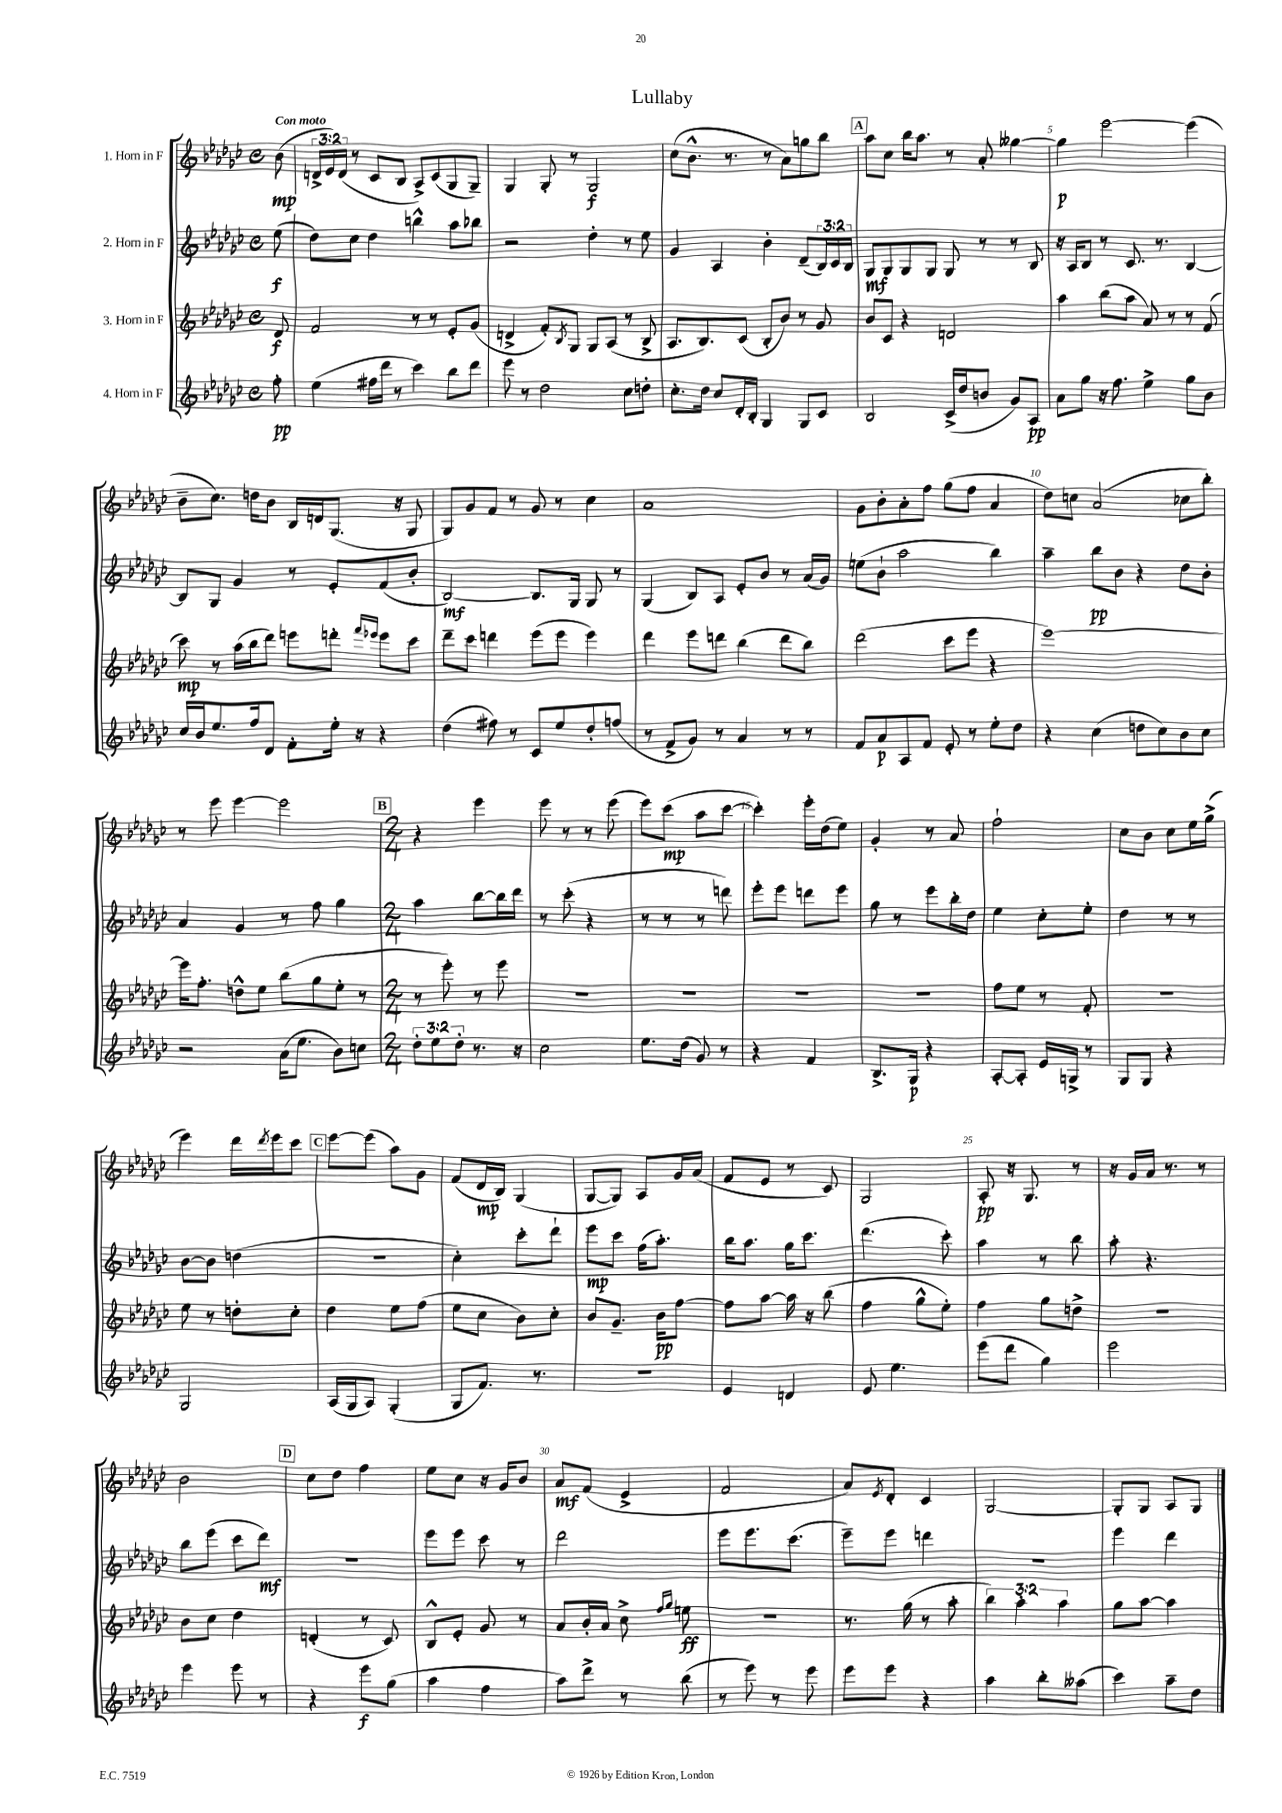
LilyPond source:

\header { title = "Lullaby" }
<<
\new StaffGroup <<
\new Staff = "s0" \with { instrumentName = "1. Horn in F" } {
    \clef treble \key ges \major \defaultTimeSignature \time 4/4 \override Staff.TupletNumber.text = #tuplet-number::calc-fraction-text \partial 8 \tempo "Con moto"
    bes'8\mp( |
    \tuplet 3/2 { d'16-> ees'16) d'16( } r8 ces'8 bes8 aes8->) ces'8( ges8 ges8--) |
    ges4 ges8-. r8 ges2\f |
    ces''8( bes'8.-^ r8. r8 aes'8) g''8 bes''8 |
    \mark \markup { \box "A" } aes''8 ces''8 bes''16 aes''8. r8 aes'8-. geses''4~ |
    geses''4\p ees'''2~ ees'''4( |
    bes'8-- ces''8.) d''16 bes'8 bes16 d'16 ges8.( r16 ges8 |
    ges8) ges'8 f'8 r8 ges'8 r8 ces''4 |
    aes'1 |
    ges'8 bes'8-. aes'8-. f''8 ges''8( f''8 aes'4 |
    des''8) c''8 aes'2( ces''8 bes''8-.) |
    r8 ees'''8 ees'''4~ ees'''2 |
    \mark \markup { \box "B" } \numericTimeSignature \time 2/4 r4 ees'''4 |
    ees'''8 r8 r8 ees'''8( |
    ees'''8) ces'''8\mp( aes''8 ces'''8~ |
    ces'''4-.) ees'''16-. des''16( ees''8) |
    ges'4-. r8 aes'8 |
    f''2-! |
    ces''8 bes'8 ces''8 ees''16 ges''16->( |
    ees'''4) des'''16 \acciaccatura { des'''8 } ees'''16 ces'''8 |
    \mark \markup { \box "C" } ees'''8~ ees'''8( aes''8) ges'8 |
    f'8( des'16\mp bes16) ges4( |
    ges8~ ges8) aes8 ges'16 aes'16( |
    f'8 ees'8 r8 ces'8) |
    ges2 |
    aes8-.\pp r16 ges8. r8 |
    r16 ges'16 aes'16 r8. r8 |
    bes'2 |
    \mark \markup { \box "D" } ces''8 des''8 f''4 |
    ees''8 ces''8 r16 ges'16 bes'8 |
    aes'8\mf f'8( ees'4-> |
    f'2 |
    aes'8) \acciaccatura { ees'8 } des'8-. ces'4 |
    ges2~ |
    ges8-. ges8 aes8 ges8 \bar "|." |
}
\new Staff = "s1" \with { instrumentName = "2. Horn in F" } {
    \clef treble \key ges \major \defaultTimeSignature \time 4/4 \override Staff.TupletNumber.text = #tuplet-number::calc-fraction-text \partial 8
    ees''8\f( |
    des''8) ces''8 des''4 b''4-^ aes''8 bes''8 |
    r2 des''4-. r8 ees''8 |
    ges'4 aes4 bes'4-. des'8--( \tuplet 3/2 { bes16) ces'16 bes16 } |
    \mark \markup { \box "A" } ges8\mf ges8 ges8 ges8 ges8 r8 r8 bes8 |
    r16 aes16 bes8 r8 ces'8. r8. bes4~ |
    bes8 ges8 ges'4 r8 ees'8-. f'8( bes'8-. |
    bes2~\mf) bes8. ges16 ges8 r8 |
    ges4( bes8) aes8 ees'8-. bes'8 r8 aes'16( ges'16) |
    e''8( bes'8-! aes''2 bes''4) |
    aes''4-- bes''8\pp bes'8 r4 des''8 bes'8-. |
    aes'4 ges'4 r8 f''8 ges''4 |
    \mark \markup { \box "B" } \numericTimeSignature \time 2/4 aes''4 bes''8~ bes''16 des'''16 |
    r8 ces'''8-.( r4 |
    r8 r8 r8 d'''8) |
    ees'''8-. ees'''8 d'''8 ees'''8 |
    ges''8 r8 ees'''8 bes''16-. des''16 |
    ees''4 ces''8-. ees''8-. |
    des''4 r8 r8 |
    bes'8~ bes'8 d''4( |
    \mark \markup { \box "C" } r2 |
    ces''4-.) ces'''8-. des'''8-! |
    ees'''8\mp ces'''8 f''16( aes''8.-.) |
    bes''16 aes''8. ges''16 ces'''8. |
    des'''4.( ces'''8-.) |
    aes''4 r8 bes''8 |
    aes''8-. r4. |
    bes''8 ees'''8( ces'''8 des'''8\mf) |
    \mark \markup { \box "D" } r2 |
    ees'''8 ees'''8 ces'''8 r8 |
    des'''2 |
    ees'''8 ees'''8. ces'''8.( |
    ees'''8--) ees'''8 d'''4 |
    r2 |
    ees'''4 des'''4 \bar "|." |
}
\new Staff = "s2" \with { instrumentName = "3. Horn in F" } {
    \clef treble \key ges \major \defaultTimeSignature \time 4/4 \override Staff.TupletNumber.text = #tuplet-number::calc-fraction-text \partial 8
    des'8\f |
    f'2 r8 r8 ees'8-. ges'8( |
    d'4-> f'8-.) \acciaccatura { bes8 } ges8 ges8 aes8( r8 bes8-> |
    aes8. bes8.) ces'8( bes8-. bes'8) r8 ges'8 |
    \mark \markup { \box "A" } bes'8 ces'8 r4 d'2 |
    aes''4 bes''8( aes''8 aes'8) r8 r8 f'8( |
    ces'''8\mp) r8 aes''16( bes''16 des'''8) e'''8 d'''8-. \grace { f'''16 ees'''16 } ees'''8 ces'''8 |
    des'''8-- ces'''8 d'''4 ees'''8( ees'''8 ees'''4) |
    des'''4 ees'''8 d'''8 bes''4( d'''8 bes''8) |
    des'''2( ces'''8 ees'''8 r4 |
    ees'''1~) |
    ees'''16 f''8.-. d''8-^ ees''8 bes''8( ges''8 ees''8-. r8 |
    \mark \markup { \box "B" } \numericTimeSignature \time 2/4 r8 ees'''8-.) r8 ees'''8 |
    R2 |
    R2 |
    R2 |
    R2 |
    f''8 ees''8 r8 f'8-. |
    R2 |
    ees''8 r8 d''8-. ces''8-. |
    \mark \markup { \box "C" } des''4 ees''8 f''8( |
    ees''8 ces''8 bes'8) ces''8-. |
    bes'8 ges'8.-- bes'16\pp f''8~ |
    f''8 aes''8~ aes''16 r16 bes''8( |
    f''4 ges''8-^ ees''8-.) |
    f''4 ges''8 d''8-> |
    R2 |
    bes'8 ces''8 des''4 |
    \mark \markup { \box "D" } d'4-.( r8 ces'8) |
    bes8-^ ees'8-. ges'8 r8 |
    aes'8 bes'16-. aes'16 ces''8-> \grace { f''16 ges''16 } e''8\ff |
    R2 |
    r8. ges''16( r8 aes''8-. |
    \tuplet 3/2 { bes''4) aes''4-. aes''4 } |
    ges''8 aes''8~ aes''4 \bar "|." |
}
\new Staff = "s3" \with { instrumentName = "4. Horn in F" } {
    \clef treble \key ges \major \defaultTimeSignature \time 4/4 \override Staff.TupletNumber.text = #tuplet-number::calc-fraction-text \partial 8
    f''8-.\pp |
    ees''4( fis''16 des'''16 r8 ces'''4) bes''8 des'''8 |
    ees'''8 r8 des''2 ces''8 d''8-. |
    ces''8.-. des''16 ces''8 des'16-. bes16-. ges4 ges8 ces'8 |
    \mark \markup { \box "A" } bes2 ces'16->( des''16 b'8 ges'8) aes8\pp |
    aes'8 ges''8 r16 f''8. ees''4-> ges''8 bes'8 |
    ces''16 bes'16 ees''8. f''16 des'8 f'8-. ees''16-. r16 r4 |
    des''4( fis''8) r8 ces'8 ees''8 des''8-. f''8( |
    r8 f'8-> ges'8) r8 aes'4 r8 r8 |
    f'8 aes'8\p aes8 f'8 ees'8-. r8 ees''8-. des''8 |
    r4 ces''4( d''8 ces''8) bes'8 ces''8 |
    r2 aes'16( ees''8. bes'8) c''8 |
    \mark \markup { \box "B" } \numericTimeSignature \time 2/4 \tuplet 3/2 { des''8-. ees''8 des''8-. } r8. r16 |
    ces''2 |
    ees''8. des''16( ges'8) r8 |
    r4 f'4 |
    bes8.-> ges16\p r4 |
    aes8~-. aes8-. ees'16 g16-> r8 |
    ges8 ges8 r4 |
    ges2 |
    \mark \markup { \box "C" } aes16( ges16 aes8) ges4-.( |
    ges8 f'8.) r8. |
    r2 |
    ees'4 d'4 |
    ees'8 ees''4. |
    ees'''8( des'''8 ges''4) |
    ees'''2 |
    ees'''4 ees'''8 r8 |
    \mark \markup { \box "D" } r4 ees'''8\f ges''8( |
    aes''4 f''4 |
    aes''8) des'''8-> r8 bes''8( |
    r8 ees'''8) r8 ees'''8 |
    ees'''8 ees'''8 r4 |
    aes''4 bes''8-. aeses''8( |
    ces'''4) aes''8-- des''8 \bar "|." |
}
>>
>>
\layout { \context { \Score \override BarNumber.break-visibility = ##(#f #t #t) barNumberVisibility = #(every-nth-bar-number-visible 5) } }
